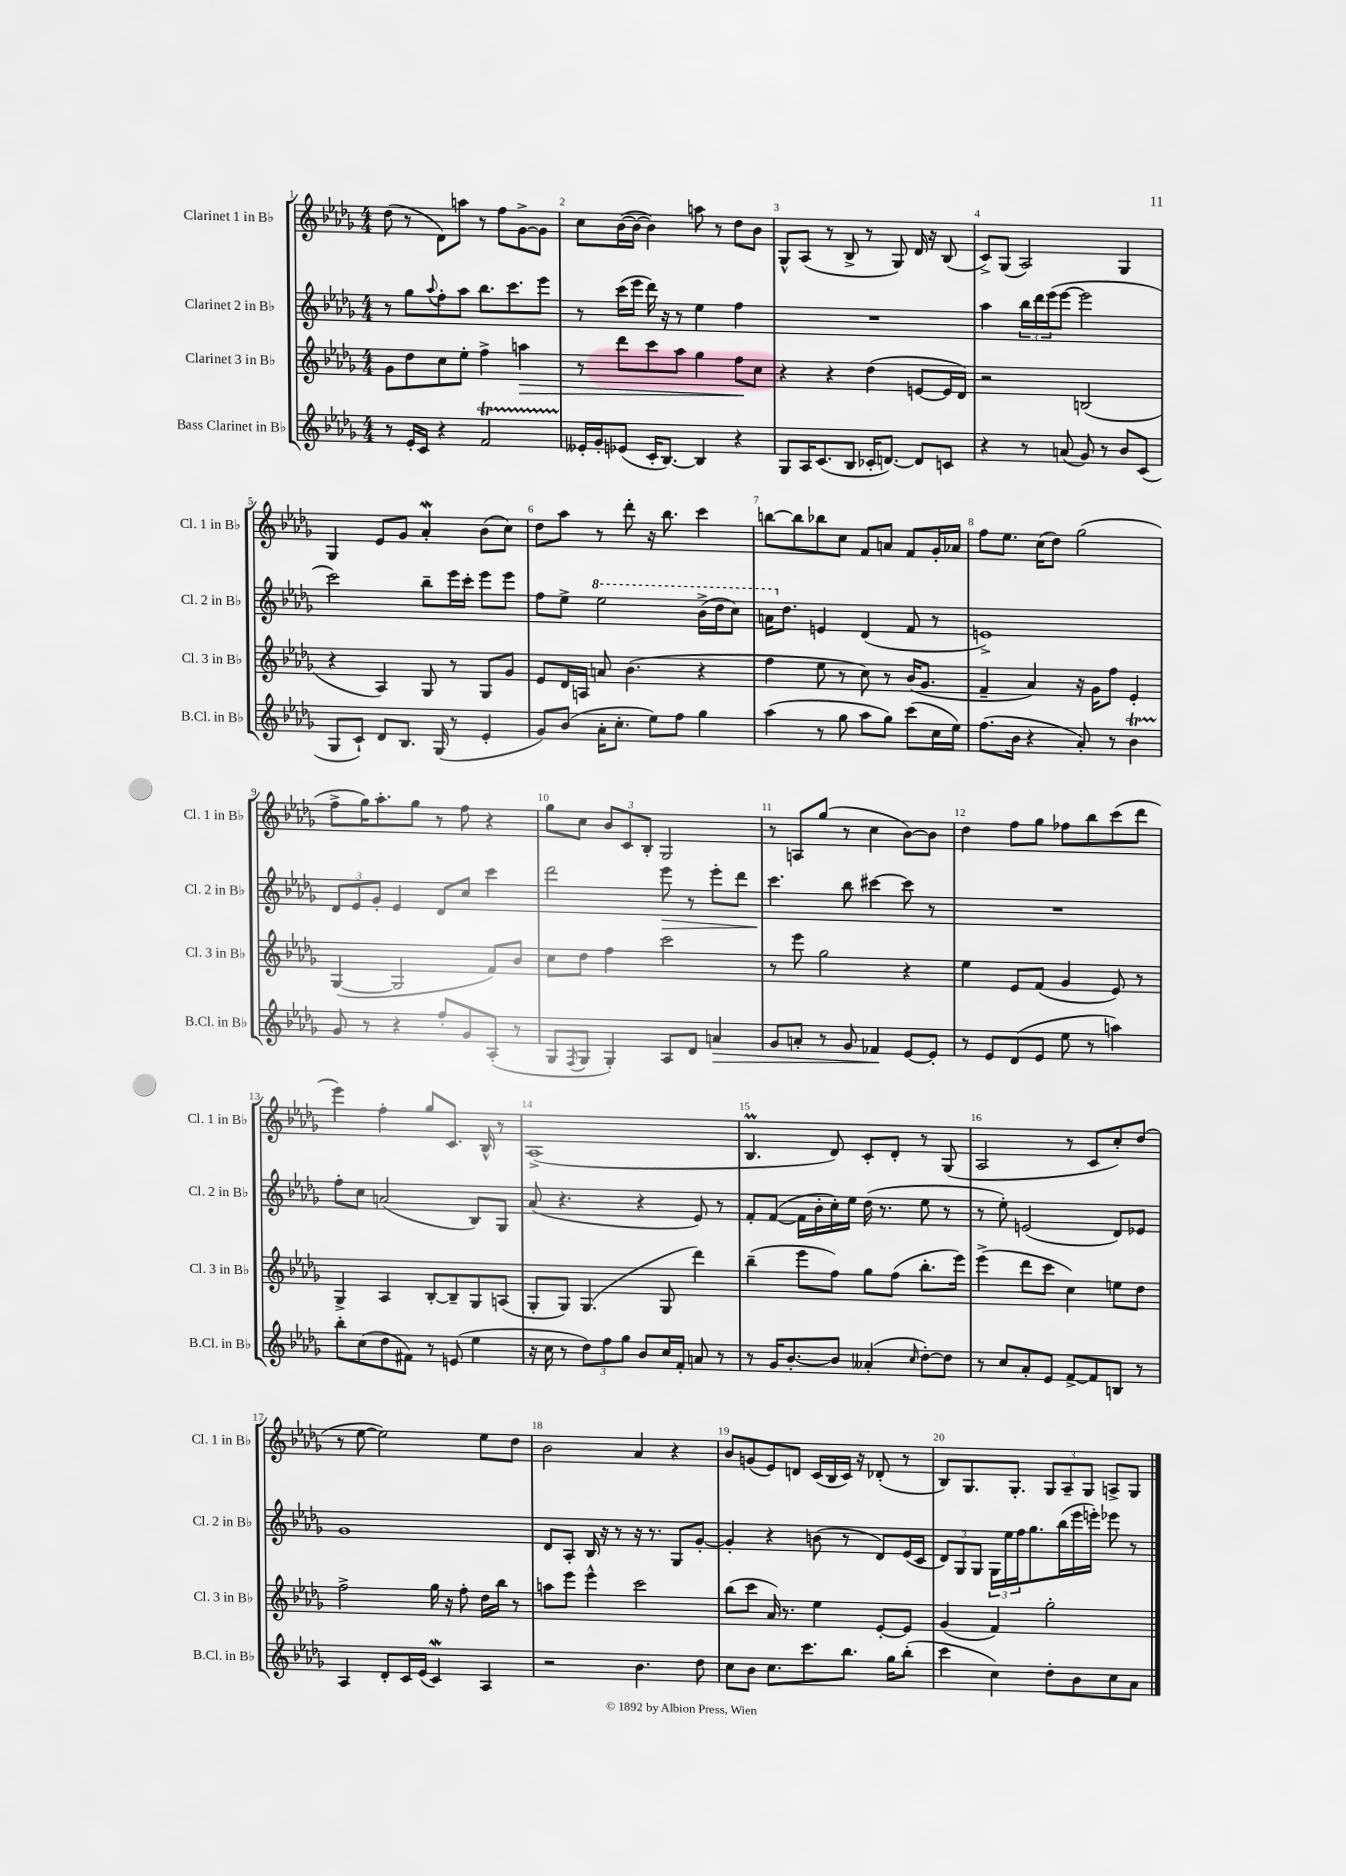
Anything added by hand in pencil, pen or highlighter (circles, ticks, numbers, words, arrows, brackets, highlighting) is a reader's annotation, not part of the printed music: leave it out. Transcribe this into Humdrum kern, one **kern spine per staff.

**kern	**kern	**kern	**kern
*staff4	*staff3	*staff2	*staff1
*clefG2	*clefG2	*clefG2	*clefG2
*k[b-e-a-d-g-]	*k[b-e-a-d-g-]	*k[b-e-a-d-g-]	*k[b-e-a-d-g-]
*M4/4	*M4/4	*M4/4	*M4/4
8r	8g-	8r	(8dd-
16e-'	8dd-	8gg-	8r
16c	.	.	.
.	.	8qqaa-	.
4r	8cc	8ff'	8d-)
.	8ee-'	8aa-	8aa
2f	4ff^	8.bb-	8r
.	.	.	8ff
.	.	8.ccc	.
.	4aa	.	[8g-^
.	.	8eee-	8g-]
=	=	=	=
16e--'	8r	8r	8cc
16g-'	.	.	.
(8e-	8ddd-	(16ccc	([16b-
.	.	16eee-	16b-_
16c'	8ccc	16ddd-)	4b-])
[8.B-)	.	16r	.
.	8aa-	8r	.
4B-]	4gg-	4ee-	8aa
.	.	.	8r
4r	8ff	4ff	8dd-
.	8cc	.	8b-
=	=	=	=
8G-	4r	1r	8G-^^
16A-	.	.	(8A-
(8.c	.	.	.
.	4r	.	8r
8B-	.	.	8B-^
16c-'	(4dd-	.	8r
[8.d)	.	.	.
.	.	.	8G-)
8d]	[8e	.	16d-
.	.	.	16r
8c	16e]	.	(8B-
.	16d-)	.	.
=	=	=	=
4r	2r	4aa-	8c^)
.	.	.	(8G-
8r	.	24bb-	2A-)
.	.	24ddd-	.
.	.	(24eee-	.
(8a	.	[8eee-	.
8g-)	(2B	2eee-]	.
8r	.	.	.
8b-	.	.	4G-
(8c	.	.	.
=	=	=	=
8G-	4r	2ccc)	4G-
8c`)	.	.	.
8d-	4A-)	.	8e-
8.B-	.	.	8g-
.	8G-	8bb-~	4a-'
(16G-	.	.	.
8r	8r	16eee-	.
.	.	16ccc'	.
4e-'	8G-	8eee-	(8b-
.	8g-	8eee-	8cc)
=	=	=	=
8g-)	8e-	8ff	8dd-
(8b-	16d-	8ee-^	8aa-
.	16A	.	.
16a-'	8a	2eee-	8r
8.cc'	.	.	.
.	(4.b-	.	8ddd-'
8ee-)	.	.	16r
.	.	.	8.bb-
8ff	.	.	.
4gg-	4r	(16bb-^	4ccc
.	.	16ddd-	.
.	.	8ccc)	.
=	=	=	=
(4aa-	4ff	16aa	[8bb
.	.	8.dd-	.
.	.	.	8bb]
8r	8ee-	4e	8bb-
8gg-	8r	.	8cc
8aa-	8cc)	(4d-	8f
8gg-)	8r	.	8a
(8ccc	(16b-	8f	8f
.	8.g-	.	.
16cc	.	8r	16g-'
16ee-)	.	.	16a-
=	=	=	=
(8.ff	4f~	1e^)	8ff
.	.	.	8.ee-
16b-	.	.	.
4r	4a-)	.	.
.	.	.	(16cc
.	.	.	8dd-)
8a-')	16r	.	(2gg-
.	16g-	.	.
8r	8ff	.	.
4b-	4e-'	.	.
=	=	=	=
8g-	([4G-	12d-	8ff^
.	.	12e-	.
8r	.	.	16gg-)
.	.	12g-'	.
.	.	.	8.aa-'
4r	2G-]	4e-	.
.	.	.	8gg-
8ff'	.	8d-	8r
8g-	.	8cc	8ff
(8A-'	8f)	4ccc	4r
8r	8b-	.	.
=	=	=	=
8G-	8cc	2ddd-	8gg-
8qF	.	.	.
8G-	8dd-	.	8cc
4G-')	4ff	.	12b-
.	.	.	12c
.	.	.	12B-'
8A-	2ccc	8eee-	2G-
8d-	.	8r	.
4a	.	8eee-'	.
.	.	8ddd-	.
=	=	=	=
8g-	8r	4.ccc	8r
8a'	8eee-	.	8A
8r	2gg-	.	(8gg-
8g-	.	8bb-	8r
4f-	.	[4ccc#	4cc
[8e-	4r	8ccc#]	[8b-)
8e-']	.	8r	8b-]
=	=	=	=
8r	4ee-	1r	4dd-
8e-	.	.	.
(8d-	8e-	.	8ff
8e-	(8f	.	8gg-
8ee-	4g-	.	8ff-
8r	.	.	8bb-
4aa)	8e-)	.	(8ccc
.	8r	.	8ddd-
=	=	=	=
8bb-'	4G-^	8ff'	4eee-)
(8cc	.	8cc	.
8dd-	4A-	(2a	4ff'
8f#)	.	.	.
8r	[8B-'	.	8gg-
(8e	8B-~]	.	8.c
4ee-	8G-	8B-)	.
.	.	.	16B-^^
.	(8A	8G-	8r
=	=	=	=
16r	8G-'	(8a-	(1A-^
16cc	.	.	.
8r	8G-)	4.r	.
12dd-)	(4.G-	.	.
12ff	.	.	.
12gg-	.	.	.
8b-	.	4r	.
16cc	8G-	.	.
16f'	.	.	.
8a	4ddd-)	8e-)	.
8r	.	8r	.
=	=	=	=
8r	(4bb-~	8f'	4.B-
16g-	.	([8f	.
[8.b-'	.	.	.
.	8eee-	16f]	.
.	.	16b-'	.
8b-]	8ff)	16cc')	8d-)
.	.	16ee-	.
(4a--'	8gg-	(16dd-	8c'
.	.	8.r	.
.	(8ff	.	8d-'
16qqcc	.	.	.
[8dd-')	8.bb-'	8ee-	8r
8dd-]	.	8r	(8G-
.	16eee-)	.	.
=	=	=	=
8r	(4eee-^	8r	2A-
8cc	.	8ee-')	.
8a-'	8ddd-	(2e	.
8e-	8ccc	.	.
[8f^	4cc)	.	8r
8f]	.	.	8c
8B	8ee	8d-)	8cc')
8r	8dd-	8e-	(8dd-
=	=	=	=
4A-	2ff^	1g-	8r
.	.	.	[8ee-
8d-'	.	.	2ee-])
16c	.	.	.
(16e-	.	.	.
4c)	16gg-	.	.
.	16r	.	.
.	8ff'	.	.
4A-	16dd-	.	8ee-
.	16bb-	.	.
.	8r	.	8dd-
=	=	=	=
2r	8aa	8d-	2b-
.	8eee-	8A-'	.
.	4eee-^^	16B-	.
.	.	16r	.
.	.	8r	.
4.b-	2ccc	16r	4a-
.	.	8.r	.
.	.	8G-	4r
8dd-	.	[8g-'	.
=	=	=	=
8cc	(8bb-	4g-']	8b-
8b-	8ccc	.	(8g
8.cc	16a-)	4r	8e-)
.	8.r	.	.
.	.	.	8d
8.ccc	.	.	.
.	4ee-	(8b	(16c
.	.	.	16B-
8.bb-	.	8r	16c)
.	.	.	16r
.	[8e-'	8d-)	(8d-'
16gg-	.	.	.
(8bb-'	8e-]	(16e-	8r
.	.	16c	.
=	=	=	=
4ccc	(4g-	12d-)	8B-)
.	.	12G-	.
.	.	.	8.G-
.	.	12G-	.
4cc)	4f)	24G-	.
.	.	24ee-	.
.	.	.	8.G-'
.	.	24ff	.
.	.	8.gg-	.
8dd-'	2gg-'	.	12G-
.	.	(16bb-	.
.	.	.	12A-~
8b-	.	16eee-	.
.	.	.	12G-
.	.	16eee')	.
8cc	.	8eee-	8A^
8a-	.	8r	8G-
==	==	==	==
*-	*-	*-	*-
